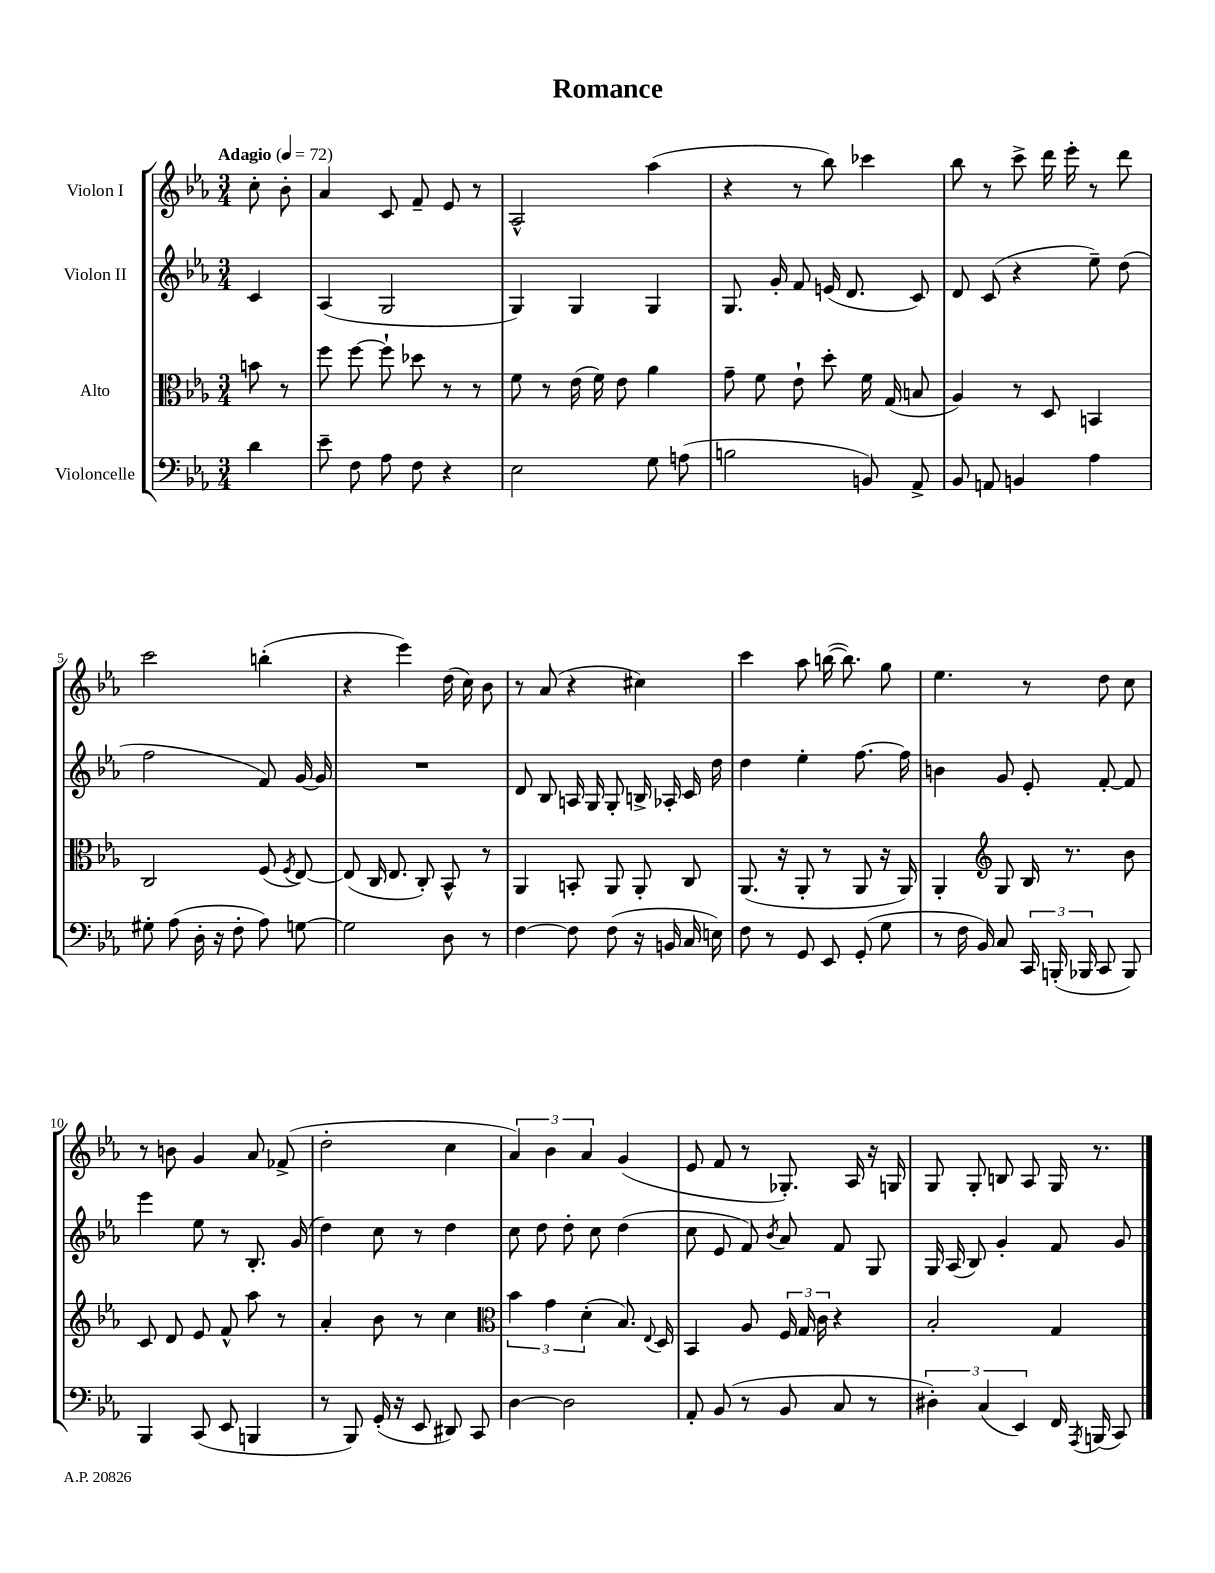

**kern	**kern	**kern	**kern
*staff4	*staff3	*staff2	*staff1
*clefF4	*clefC3	*clefG2	*clefG2
*k[b-e-a-]	*k[b-e-a-]	*k[b-e-a-]	*k[b-e-a-]
*M3/4	*M3/4	*M3/4	*M3/4
*MM72	*MM72	*MM72	*MM72
4d	8b	4c	8cc'
.	8r	.	8b-'
=	=	=	=
8e-~	8ff	(4A-	4a-
8F	[8ff	.	.
8A-	8ff`]	2G	8c
8F	8dd-	.	8f~
4r	8r	.	8e-
.	8r	.	8r
=	=	=	=
2E-	8f	4G)	2A-^^
.	8r	.	.
.	(16e-	4G	.
.	16f)	.	.
.	8e-	.	.
8G	4a-	4G	(4aa-
(8A	.	.	.
=	=	=	=
2B	8g~	8.G	4r
.	8f	.	.
.	.	16g'	.
.	8e-`	8f	8r
.	8dd'	(16e	8bb-)
.	.	8.d	.
8BB)	16f	.	4ccc-
.	(16G	.	.
8AA-^	8B	8c)	.
=	=	=	=
8BB-	4A-)	8d	8bb-
8AA	.	(8c	8r
4BB	8r	4r	8ccc^
.	8D	.	16ddd
.	.	.	16eee-'
4A-	4BB	8ee-~)	8r
.	.	(8dd	8ddd
=	=	=	=
8G#'	2C	2ff	2ccc
(8A-	.	.	.
16D'	.	.	.
16r	.	.	.
8F'	.	.	.
8A-)	(8F	8f)	(4bb'
.	8qF	.	.
[8G	[8E-)	[16g	.
.	.	16g]	.
=	=	=	=
2G]	(8E-]	2.r	4r
.	16C	.	.
.	8.E-	.	.
.	.	.	4eee-)
.	8C')	.	.
8D	8BB-^^	.	(16dd
.	.	.	16cc)
8r	8r	.	8b-
=	=	=	=
[4F	4AA-	8d	8r
.	.	8B-	(8a-
8F]	8BB'	16A	4r
.	.	16G	.
(8F	8AA-	8G'	.
16r	8AA-'	16B^	4cc#)
16BB	.	16A-'	.
16C	8C	16c	.
16E)	.	16dd	.
=	=	=	=
8F	(8.AA-	4dd	4ccc
8r	.	.	.
.	16r	.	.
8GG	8AA-'	4ee-'	8aa-
8EE-	8r	.	([16bb
.	.	.	8.bb])
(8GG'	8AA-	[8.ff	.
8G	16r	.	8gg
.	16AA-)	16ff]	.
=	=	=	=
8r	4AA-'	4b	4.ee-
16F	.	.	.
16BB-)	.	.	.
*	*clefG2	*	*
8C	8G	8g	.
24CC	16B-	8e-'	8r
(24BBB'	.	.	.
.	8.r	.	.
24BBB-	.	.	.
8CC	.	[8f'	8dd
8BBB-)	8b-	8f]	8cc
=	=	=	=
4BBB-	8c	4eee-	8r
.	8d	.	8b
(8CC	8e-	8ee-	4g
8EE-	8f^^	8r	.
4BBB	8aa-	8.B-'	8a-
.	8r	.	(8f-^
.	.	(16g	.
=	=	=	=
8r	4a-'	4dd)	2dd'
8BBB-)	.	.	.
(16GG'	8b-	8cc	.
16r	.	.	.
8EE-	8r	8r	.
8DD#)	4cc	4dd	4cc
8CC	.	.	.
=	=	=	=
*	*clefC3	*	*
[4D	6b-	8cc	6a-)
.	.	8dd	.
.	6g	.	6b-
2D]	.	8dd'	.
.	(6d'	.	6a-
.	.	8cc	.
.	8.B-)	(4dd	(4g
.	8qqE-	.	.
.	16D	.	.
=	=	=	=
8AA-'	4BB-	8cc	8e-
(8BB-	.	8e-	8f
8r	8A-	8f)	8r
.	.	8qb-	.
8BB-	24F	8a-	8.G-')
.	24G	.	.
.	24c	.	.
8C	4r	8f	.
.	.	.	16A-
8r	.	8G	16r
.	.	.	16G
=	=	=	=
6D#')	2B-'	16G	8G
.	.	(16A-	.
.	.	8B-)	8G'
(6C	.	.	.
.	.	4g'	8B
6EE-)	.	.	.
.	.	.	8A-
16FF	4G	8f	16G
8qAAA-	.	.	.
(16BBB	.	.	8.r
8CC)	.	8g	.
==	==	==	==
*-	*-	*-	*-
